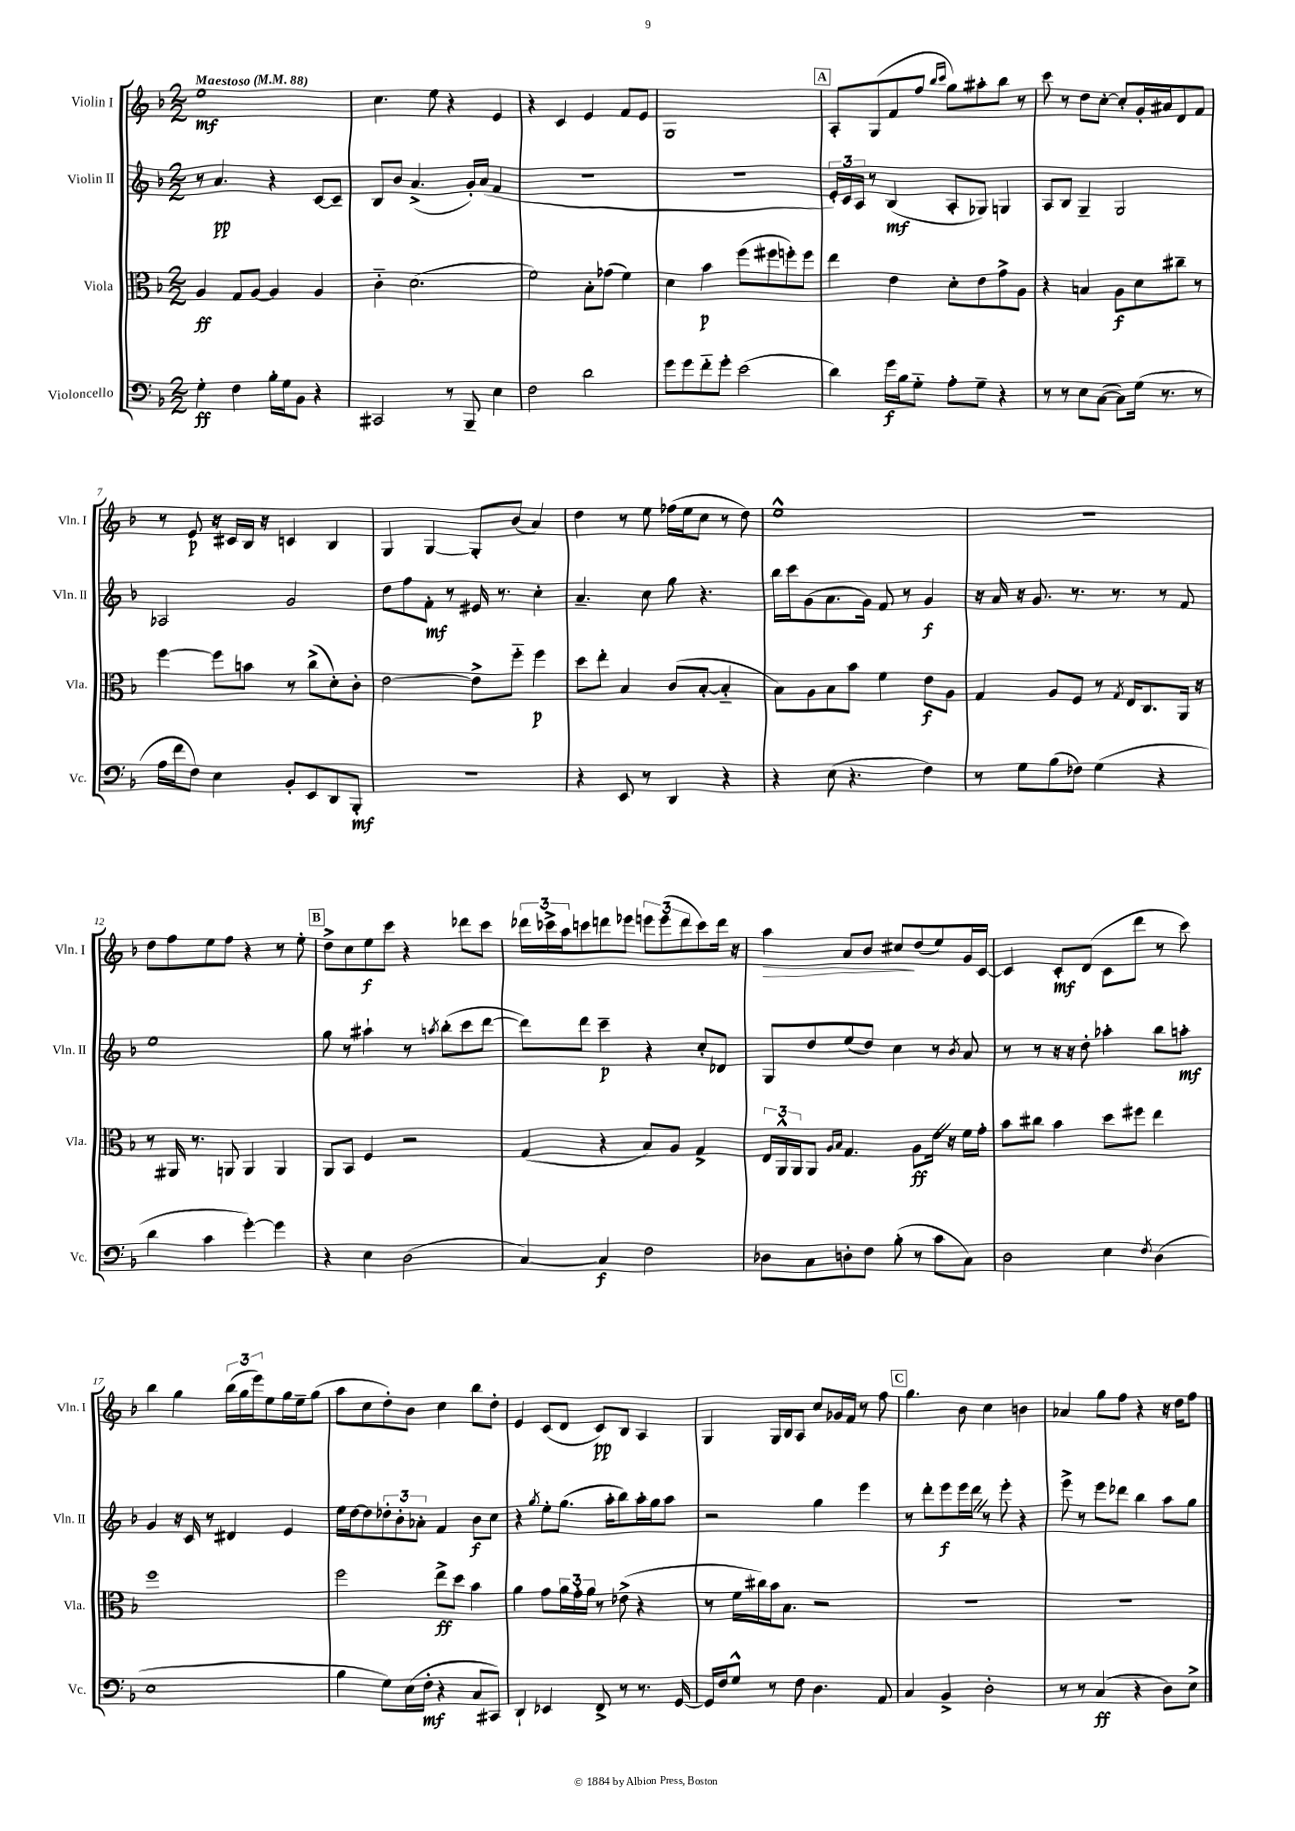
<<
\new StaffGroup <<
\new Staff = "s0" \with { instrumentName = "Violin I" shortInstrumentName = "Vln. I" } {
    \clef treble \key f \major \numericTimeSignature \time 2/2 \tempo "Maestoso" 4 = 88
    e''1\mf |
    c''4. e''8 r4 e'4 |
    r4 c'4 e'4 f'8 e'8 |
    g1 |
    \mark \markup { \box "A" } a8-. g8( f'8 f''8 \grace { bes''16 c'''16 } g''8) ais''8-. bes''8 r8 |
    c'''8 r8 d''8 c''8~-. c''8-. g'16-. ais'16 d'8 f'8 |
    r8 e'8\p r16 cis'16 bes16 r16 c'4 bes4 |
    g4 g4~ g8-. bes'8( a'4) |
    d''4 r8 e''8 fes''16( e''16 c''8 r8 d''8) |
    e''1-^ |
    R1 |
    d''8 f''8 e''8 f''8 r4 r8 e''8-. |
    \mark \markup { \box "B" } d''8-> c''8 e''8\f c'''8 r4 des'''8 c'''8 |
    \tuplet 3/2 { des'''16 ces'''16-> a''16 } c'''8 d'''8 ees'''8 \tuplet 3/2 { e'''8 e'''8( d'''8 } c'''8) d'''16 r16 |
    a''4\> a'8 bes'8 cis''8\! d''8( e''8) g'16 c'16~ |
    c'4 c'8-.\mf d'8( c'8 d'''8 r8 c'''8) |
    bes''4 g''4 \tuplet 3/2 { bes''16( g''16 e'''16) } e''8 g''16 e''16-- g''8( |
    a''8 c''8 d''8-.) bes'8 c''4 bes''8 d''8-. |
    e'4 c'8( d'8 c'8\pp) bes8 a4 |
    g4 g16 bes16 a8 c''8 ges'16 f'16 r8 f''8 |
    \mark \markup { \box "C" } g''4. bes'8 c''4 b'4 |
    aes'4 g''8 f''8 r4 r16 d''16 f''8 \bar "|." |
}
\new Staff = "s1" \with { instrumentName = "Violin II" shortInstrumentName = "Vln. II" } {
    \clef treble \key f \major \numericTimeSignature \time 2/2
    r8 a'4.\pp r4 c'8~ c'8-- |
    bes8 bes'8 a'4.->( g'16-.) a'16( f'4 |
    R1 |
    R1 |
    \mark \markup { \box "A" } \tuplet 3/2 { e'16-.) c'16 a16 } r8 bes4\mf( a8-. ges8) g4 |
    a8 bes8 g4-- g2 |
    aes2 g'2 |
    d''8 f''8 f'8-.\mf r8 eis'16 r8. c''4-. |
    a'4.-- c''8 g''8 r4. |
    bes''16 c'''16 g'8( a'8. g'16) f'8 r8 g'4\f |
    r16 a'16 r16 g'8. r8. r8. r8 f'8 |
    e''1 |
    \mark \markup { \box "B" } g''8 r8 ais''4-! r8 \acciaccatura { a''8 } bes''8-.( c'''8 d'''8~ |
    d'''8) d'''8 c'''4--\p r4 c''8-. des'8 |
    g8 d''8 e''8( d''8) c''4 r8 \acciaccatura { bes'8 } a'8 |
    r8 r8 r16 r16 d''8-. aes''4-. bes''8 a''8-.\mf |
    g'4 r16 c'16 r8 dis'4 e'4 |
    e''16 d''16~ d''8 \tuplet 3/2 { des''8-. bes'8-. aes'8-. } f'4 bes'8\f c''8 |
    r4 \acciaccatura { g''8 } e''8-. g''8.( a''16-. bes''8) a''16-. g''16 a''8 |
    r2 g''4 e'''4 |
    \mark \markup { \box "C" } r8 d'''8-. e'''8\f e'''16 d'''16 \once \override BreathingSign.text = \markup { \musicglyph "scripts.caesura.straight" } \breathe r8 e'''8-. r4 |
    e'''8-> r8 e'''8 des'''8 bes''4 a''8 g''8 \bar "|." |
}
\new Staff = "s2" \with { instrumentName = "Viola" shortInstrumentName = "Vla." } {
    \clef alto \key f \major \numericTimeSignature \time 2/2
    a4\ff g8 a8~ a4 a4 |
    c'4-_ d'2.( |
    f'2) bes8-. ges'8( f'4) |
    d'4 bes'4\p f''8( fis''8 f''8-.) f''8 |
    \mark \markup { \box "A" } e''4 e'4 d'8-. e'8 g'8-> a8 |
    r4 b4 a8\f d'8 cis''8-- r8 |
    f''4~ f''8 b'8 r8 c''8->( d'8-.) c'8-. |
    e'2~ e'8-> f''8-_ f''4\p |
    d''8 e''8-. bes4 c'8( bes8~-. bes4-_ |
    bes8) a8 bes8 bes'8 f'4 e'8\f a8 |
    g4 a8 f8 r8 \acciaccatura { g8 } e16 c8. a,16 r16 |
    r8 ais,16 r8. a,8 a,4 a,4 |
    \mark \markup { \box "B" } a,8 bes,8 f4 r2 |
    g4( r4 bes8) a8 g4-> |
    \tuplet 3/2 { e16 a,16-^ a,16 } a,8 \grace { a16 bes16 } g4. a8\ff e'16 \once \override BreathingSign.text = \markup { \musicglyph "scripts.caesura.straight" } \breathe r16 f'16 g'16-. |
    bes'8 cis''8 bes'4 d''8 fis''8 e''4 |
    f''1 |
    f''2 e''8->\ff d''8 bes'4 |
    a'4 g'8 \tuplet 3/2 { a'16 g'16-. a'16 } r8 ees'8->( r4 |
    r8 f'16 cis''16) bes'16 bes8. r2 |
    \mark \markup { \box "C" } R1 |
    R1 \bar "|." |
}
\new Staff = "s3" \with { instrumentName = "Violoncello" shortInstrumentName = "Vc." } {
    \clef bass \key f \major \numericTimeSignature \time 2/2
    g4-.\ff f4 bes16-. g16 bes,8 r4 |
    cis,2 r8 bes,,8-- e4 |
    f2 d'2 |
    g'8 g'8 f'8-_ g'8-. e'2( |
    \mark \markup { \box "A" } d'4) g'16\f bes16 g8-_ a8-. g8-- r4 |
    r8 r8 e8 c8~( c8) g16( r8. r8 |
    a16 f'16 f8) e4 bes,8-. e,8 d,8 bes,,8-.\mf |
    R1 |
    r4 e,8 r8 d,4 r4 |
    r4 e8( r4. f4) |
    r8 g8 bes8( fes8) g4( r4 |
    d'4 c'4 g'4~-.) g'4 |
    \mark \markup { \box "B" } r4 e4 d2( |
    c4~) c4\f f2 |
    des8 c8 d8-. f8 bes8-.( r8 c'8 c8) |
    d2 e4 \acciaccatura { f8 } d4( |
    e1 |
    bes4 g8) e16( f16-.\mf r4 c8 cis,8) |
    d,4-! ees,4 f,8-> r8 r8. g,16~ |
    g,16 f16 g8-^ r8 f8 d4. a,8 |
    \mark \markup { \box "C" } c4 bes,4-> d2-. |
    r8 r8 c4\ff( r4 d8) e8-> \bar "|." |
}
>>
>>
